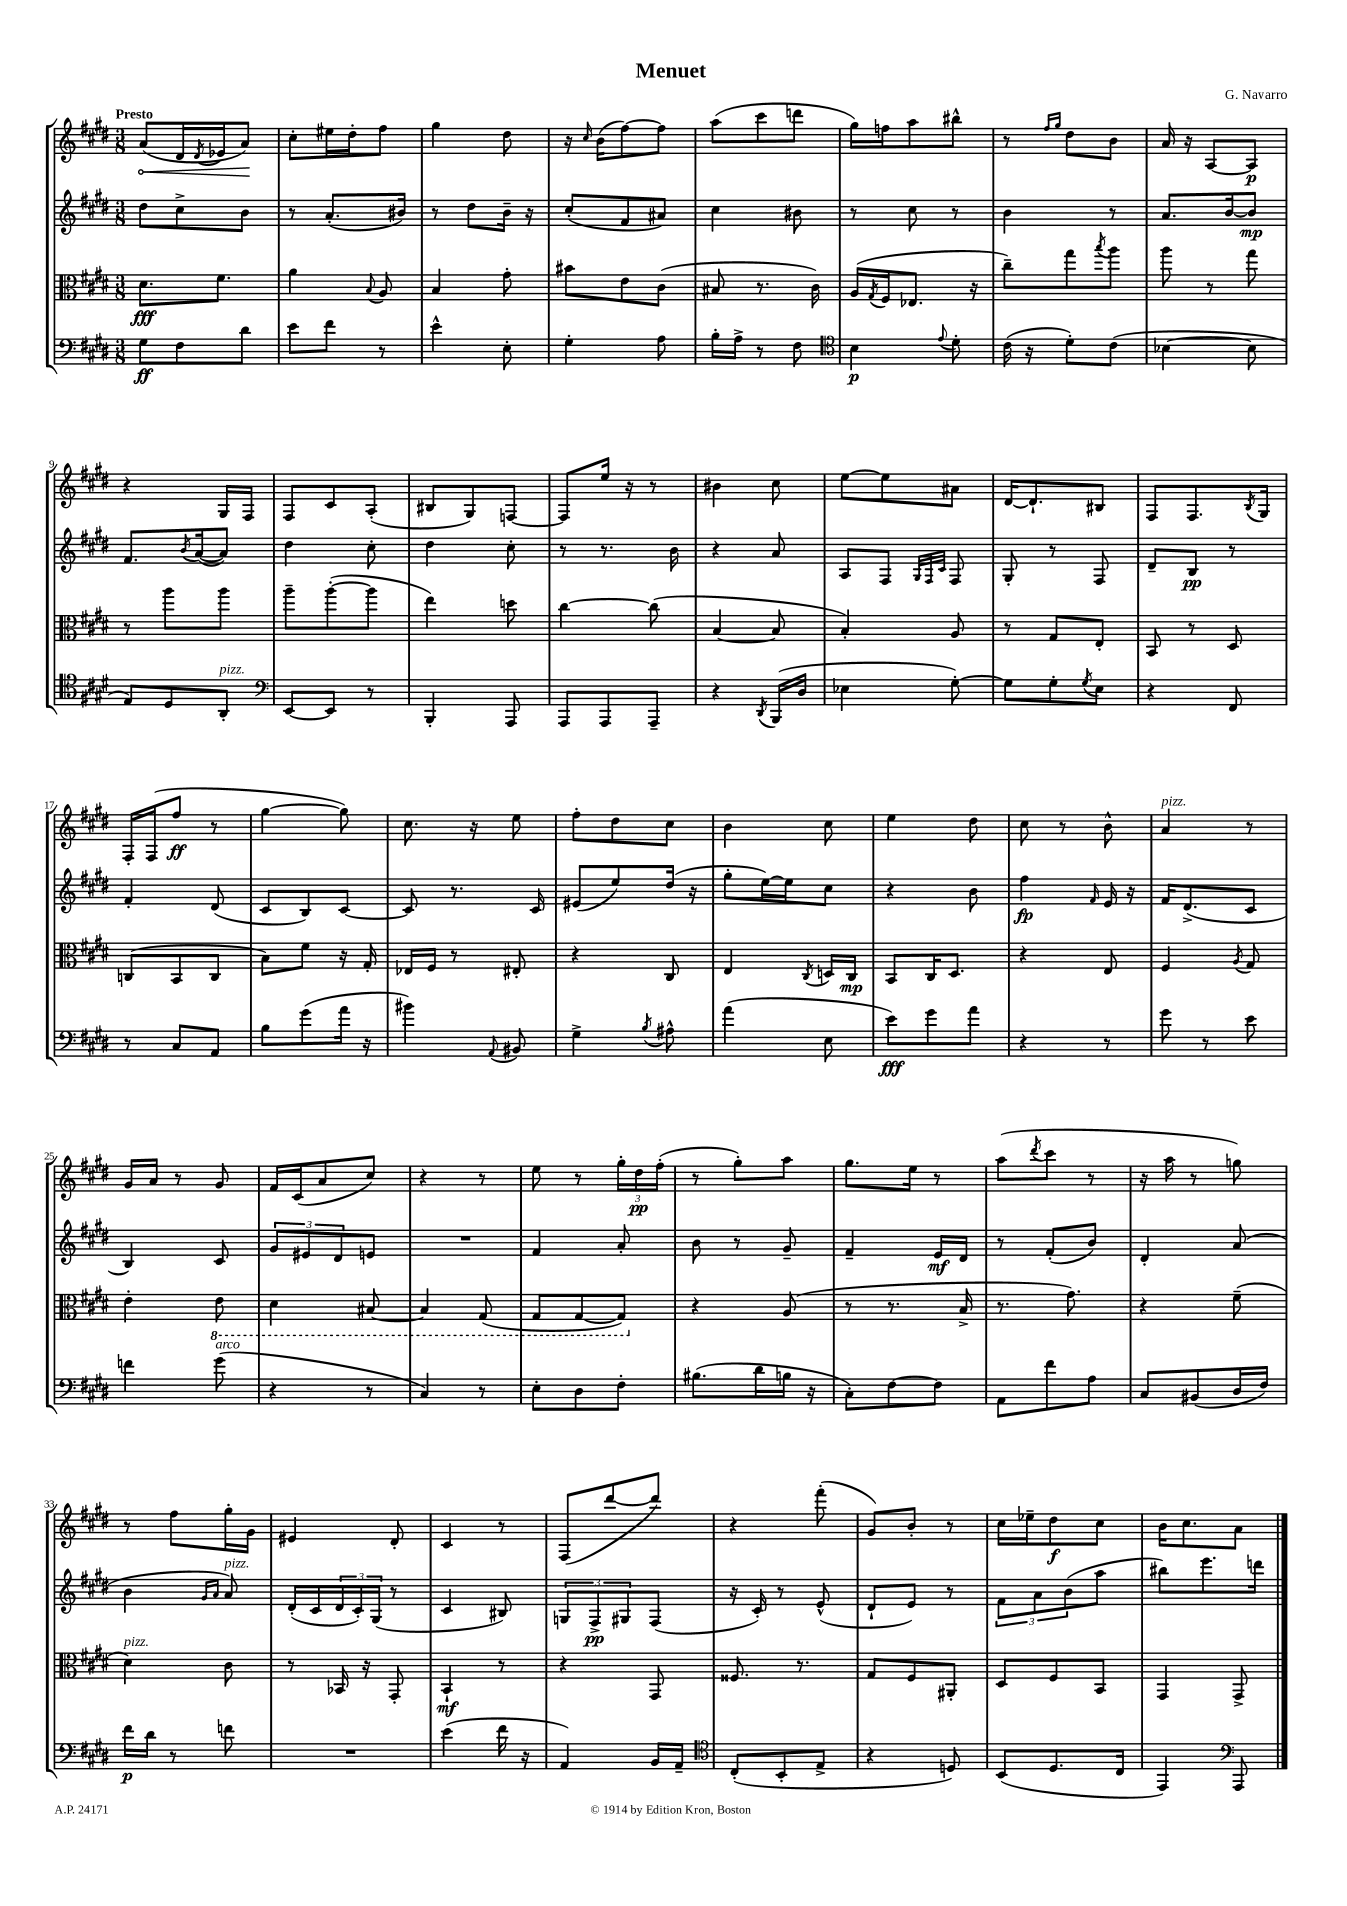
\header { title = "Menuet" composer = "G. Navarro" }
<<
\new StaffGroup <<
\new Staff = "s0" {
    \clef treble \key e \major \numericTimeSignature \time 3/8 \tempo "Presto"
    \once \override Hairpin.circled-tip = ##t a'8\<( dis'16 \acciaccatura { dis'8 } ees'16 a'8\!) |
    cis''8-. eis''16 dis''16-. fis''8 |
    gis''4 dis''8 |
    r16 \grace { cis''16 } b'16( fis''8~) fis''8 |
    a''8( cis'''8 d'''8 |
    gis''16) f''16 a''8 bis''8-^ |
    r8 \grace { fis''16 gis''16 } dis''8 b'8 |
    a'16 r16 a8~ a8\p |
    r4 gis16 fis16 |
    fis8 cis'8 a8-.( |
    bis8 gis8) f8~ |
    f8 e''16 r16 r8 |
    bis'4 cis''8 |
    e''8~ e''8 ais'8 |
    dis'16~ dis'8.-! bis8 |
    fis8 fis8. \acciaccatura { b8 } gis16 |
    fis16-. fis16( fis''8\ff r8 |
    gis''4~ gis''8) |
    cis''8. r16 e''8 |
    fis''8-. dis''8 cis''8 |
    b'4 cis''8 |
    e''4 dis''8 |
    cis''8 r8 b'8-^ |
    a'4^\markup { \italic "pizz." } r8 |
    gis'16 a'16 r8 gis'8 |
    fis'16 cis'16( a'8 cis''8) |
    r4 r8 |
    e''8 r8 \tuplet 3/2 { gis''16-. dis''16\pp fis''16-.( } |
    r8 gis''8-.) a''8 |
    gis''8. e''16 r8 |
    a''8( \acciaccatura { dis'''8 } cis'''8 r8 |
    r16 a''16 r8 g''8) |
    r8 fis''8 gis''16-. gis'16 |
    eis'4 dis'8-. |
    cis'4 r8 |
    fis8( dis'''8~ dis'''8) |
    r4 fis'''8-.( |
    gis'8) b'8-. r8 |
    cis''16 ees''16-- dis''8\f cis''8 |
    b'16 cis''8. a'8 \bar "|." |
}
\new Staff = "s1" {
    \clef treble \key e \major \numericTimeSignature \time 3/8
    dis''8 cis''8-> b'8 |
    r8 a'8.-.( bis'16) |
    r8 dis''8 b'16-- r16 |
    cis''8-.( fis'8 ais'8) |
    cis''4 bis'8 |
    r8 cis''8 r8 |
    b'4 r8 |
    a'8. b'16~ b'8\mp |
    fis'8. \acciaccatura { b'8 } a'16~( a'8) |
    dis''4 cis''8-. |
    dis''4 cis''8-. |
    r8 r8. b'16 |
    r4 a'8 |
    a8 fis8 \grace { gis32 fis32 cis'32 } fis8 |
    gis8-. r8 fis8 |
    dis'8-- b8\pp r8 |
    fis'4-. dis'8( |
    cis'8 b8) cis'8~ |
    cis'8 r8. cis'16 |
    eis'8( e''8) dis''16( r16 |
    gis''8-. e''16~) e''16 cis''8 |
    r4 b'8 |
    fis''4\fp \grace { fis'16 } e'16 r16 |
    fis'16 dis'8.->( cis'8 |
    b4) cis'8 |
    \tuplet 3/2 { gis'8 eis'8 dis'8 } e'8 |
    R4. |
    fis'4 a'8-. |
    b'8 r8 gis'8-- |
    fis'4-- e'16\mf dis'16 |
    r8 fis'8-.( b'8) |
    dis'4-. a'8( |
    b'4 \grace { gis'16 a'16 } a'8^\markup { \italic "pizz." }) |
    dis'16-.( cis'16 \tuplet 3/2 { dis'16 cis'16-.) gis16( } r8 |
    cis'4 bis8) |
    \tuplet 3/2 { g8 fis8->\pp gis8 } fis8( |
    r16 cis'16-.) r8 e'8-^( |
    dis'8-! e'8) r8 |
    \tuplet 3/2 { fis'8 a'8 b'8( } a''8 |
    bis''8) e'''8. d'''16 \bar "|." |
}
\new Staff = "s2" {
    \clef alto \key e \major \numericTimeSignature \time 3/8
    dis'8.\fff fis'8. |
    a'4 \appoggiatura { b8 } a8 |
    b4 gis'8-. |
    bis'8 e'8 cis'8( |
    bis8 r8. cis'16) |
    a16( \acciaccatura { gis8 } fis16 ees8. r16 |
    cis''8--) gis''8 \acciaccatura { b''8 } a''8 |
    a''8 r8 gis''8 |
    r8 a''8 a''8 |
    a''8-- a''8~-.( a''8 |
    e''4) d''8 |
    cis''4~ cis''8( |
    b4~ b8 |
    b4-.) a8 |
    r8 gis8 e8-. |
    b,8 r8 dis8 |
    c8( b,8 c8 |
    b8) fis'8 r16 gis16-. |
    ees16 fis16 r8 eis8-. |
    r4 cis8 |
    e4 \acciaccatura { cis8 } d16 cis16\mp |
    b,8 cis16 dis8. |
    r4 e8 |
    fis4 \acciaccatura { a8 } gis8 |
    e'4-. \ottava #-1 e8 |
    dis4 bis,8~ |
    bis,4 gis,8( |
    gis,8 gis,8~ gis,8) \ottava #0 |
    r4 a8( |
    r8 r8. b16-> |
    r8. gis'8.) |
    r4 fis'8--( |
    dis'4^\markup { \italic "pizz." }) cis'8 |
    r8 bes,16 r16 gis,8-. |
    b,4-!\mf r8 |
    r4 gis,8 |
    fisis8. r8. |
    gis8 fis8 ais,8-. |
    dis8 fis8 b,8 |
    gis,4 gis,8-> \bar "|." |
}
\new Staff = "s3" {
    \clef bass \key e \major \numericTimeSignature \time 3/8
    gis8\ff fis8 dis'8 |
    e'8 fis'8 r8 |
    e'4-^ e8-. |
    gis4-. a8 |
    b16-. a16-> r8 fis8 |
    \clef tenor b4\p \appoggiatura { e'8 } dis'8-. |
    cis'16( r16 dis'8-.) cis'8( |
    bes4~ bes8 |
    e8) dis8 a,8-.^\markup { \italic "pizz." } |
    \clef bass e,8~ e,8 r8 |
    b,,4-. a,,8 |
    a,,8 a,,8 a,,8-- |
    r4 \acciaccatura { dis,8 } b,,16( dis16 |
    ees4 gis8~-.) |
    gis8 gis8-. \acciaccatura { gis8 } e8 |
    r4 fis,8 |
    r8 cis8 a,8 |
    b8 gis'8( a'16 r16 |
    bis'4) \appoggiatura { a,8 } bis,8 |
    gis4-> \acciaccatura { b8 } ais8-^ |
    a'4( e8 |
    e'8\fff) gis'8 a'8 |
    r4 r8 |
    gis'8 r8 e'8 |
    f'4 gis'8^\markup { \italic "arco" }( |
    r4 r8 |
    cis4) r8 |
    e8-. dis8 fis8-. |
    bis8.( dis'16 b16 r16 |
    cis8-.) fis8~ fis8 |
    a,8 fis'8 a8 |
    cis8 bis,8( dis16 fis16) |
    fis'16\p dis'16 r8 f'8 |
    R4. |
    e'4( fis'16 r16 |
    a,4) b,16 a,16-- |
    \clef tenor cis8-.( b,8-. e8-> |
    r4 d8) |
    b,8( dis8. cis16 |
    e,4) \clef bass a,,8 \bar "|." |
}
>>
>>
